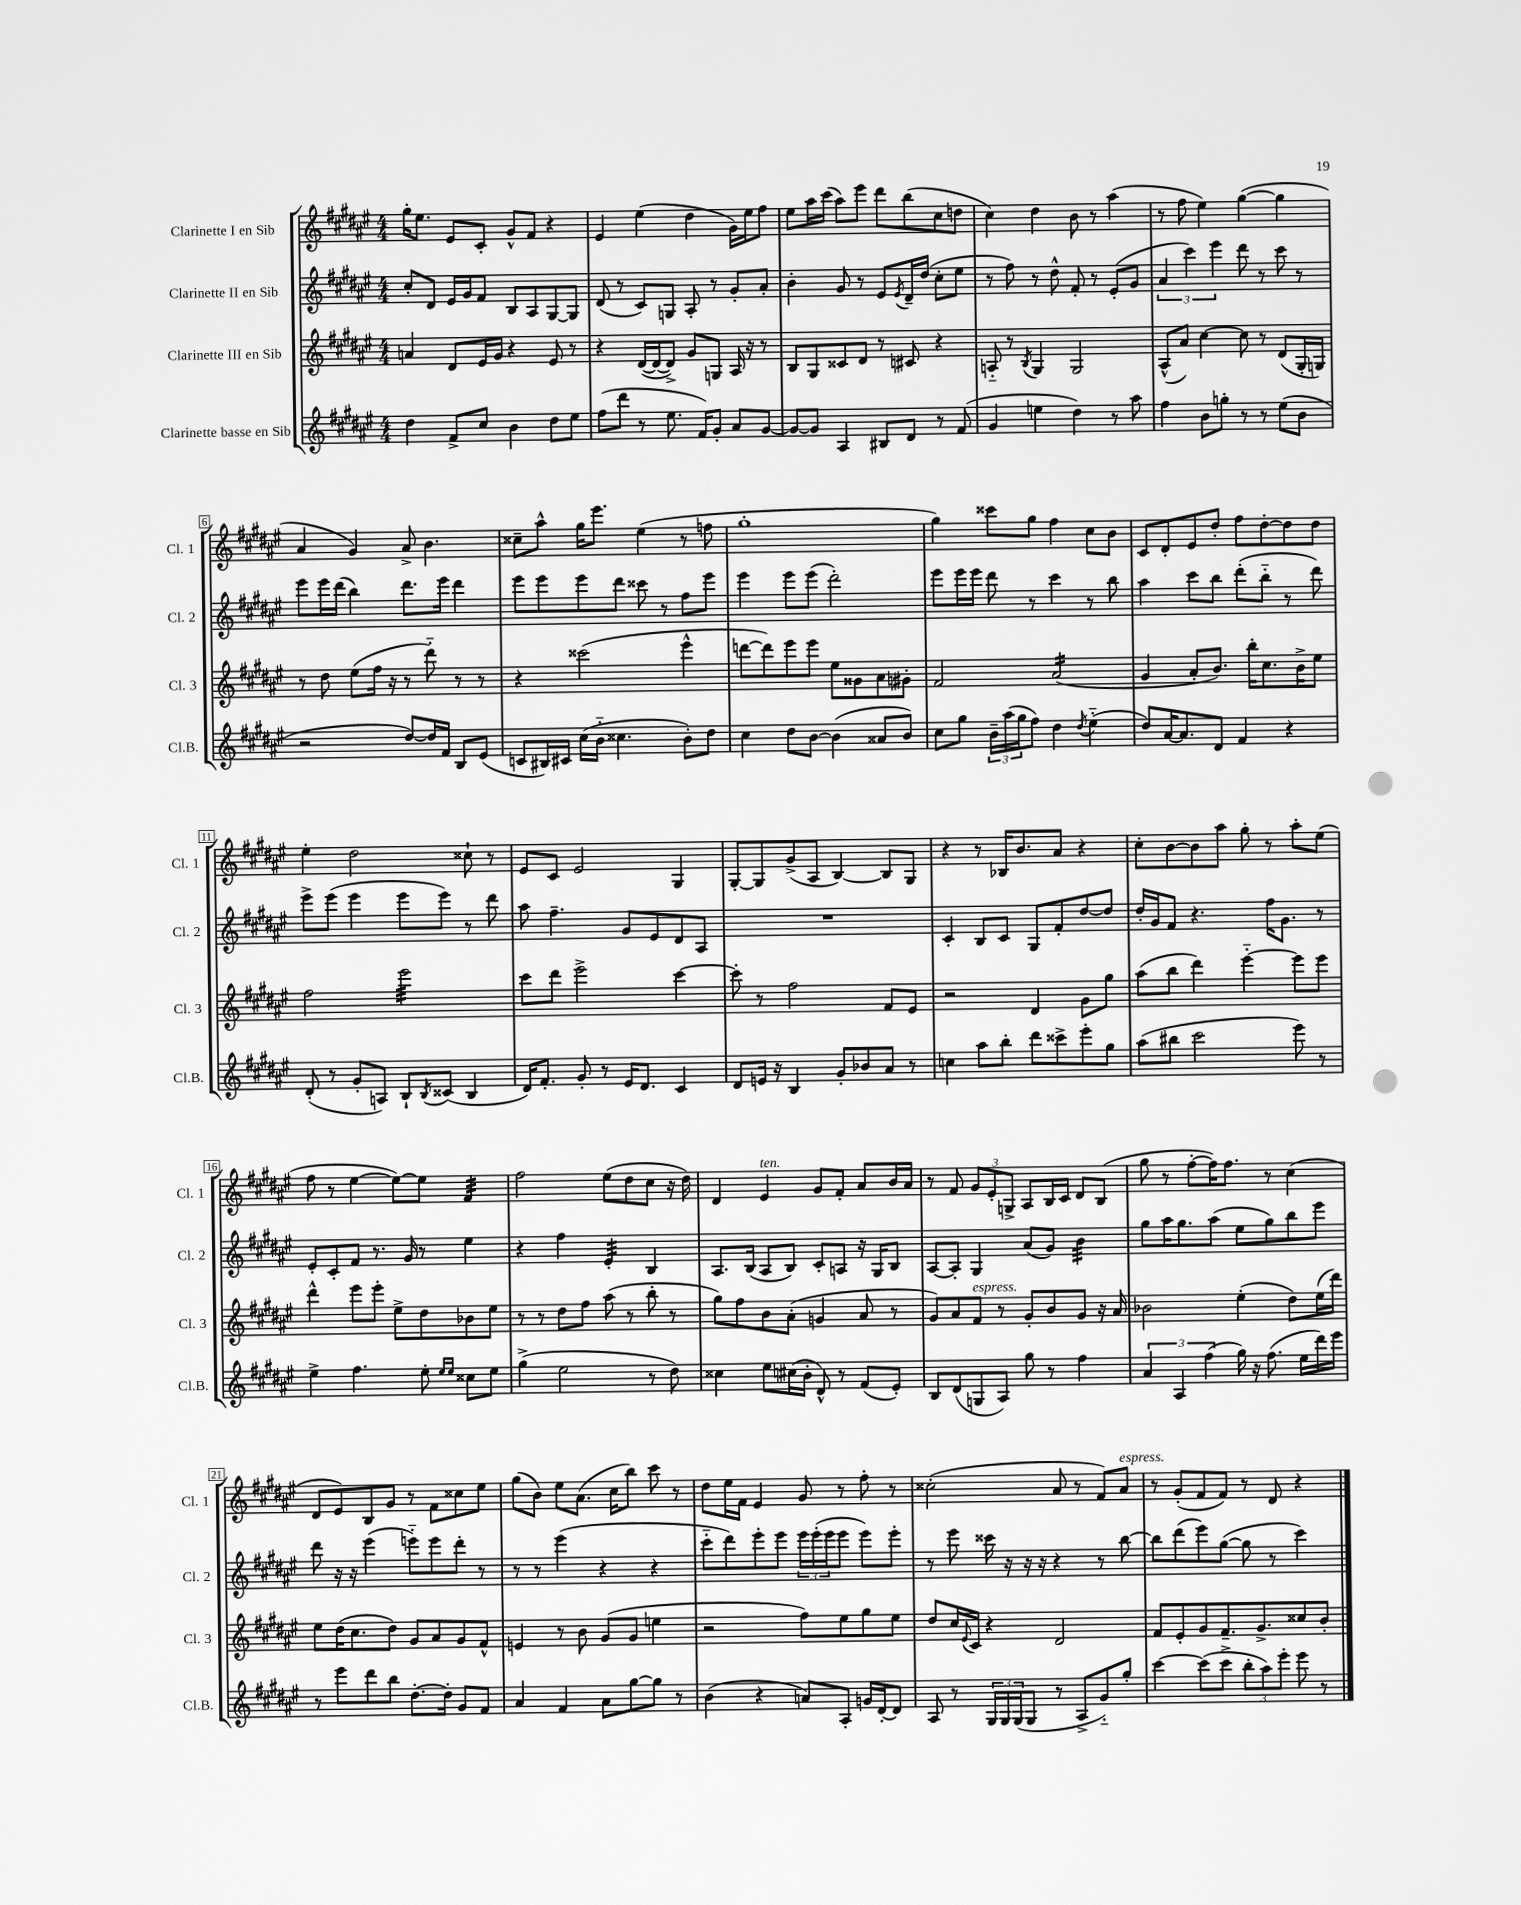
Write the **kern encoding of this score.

**kern	**kern	**kern	**kern
*staff4	*staff3	*staff2	*staff1
*clefG2	*clefG2	*clefG2	*clefG2
*k[f#c#g#d#a#e#]	*k[f#c#g#d#a#e#]	*k[f#c#g#d#a#e#]	*k[f#c#g#d#a#e#]
*M4/4	*M4/4	*M4/4	*M4/4
4dd#	4a	8cc#'	16gg#'
.	.	.	8.ee#
.	.	8d#	.
8f#^	8d#	16e#	8e#
.	.	16g#	.
8cc#	16e#	8f#	8c#'
.	16g#	.	.
4b	4r	8B	8g#^^
.	.	8A#	8f#
8dd#	8e#	[8G#	4r
8ee#	8r	8G#]	.
=	=	=	=
(8ff#	4r	(8d#	4e#
8ddd#	.	8r	.
8r	([16d#	8c#)	(4ee#
.	16d#_	.	.
8.ee#	8d#^])	8G	.
.	8g#	8A#'	4dd#
16f#)	.	.	.
8g#'	8G	8r	.
8a#	16A#	8g#'	16g#)
.	16r	.	16ee#
[8g#	8r	8a#'	8ff#
=	=	=	=
8g#_	8B	4b'	8ee#
8g#]	8G#	.	16aa#
.	.	.	(16ccc#
4A#	8c##	8g#	8aa#)
.	8d#	8r	8eee#
8B#	8r	8e#	8ddd#
.	.	8qe#	.
8d#	8c#	16d#~	(8bb
.	.	(16dd#	.
8r	4r	8cc#'	8cc#
(8f#	.	8ee#	8dd
=	=	=	=
4g#	8A'~	8r	4cc#)
.	8r	8ff#)	.
.	8qB	.	.
4ee	4G#	8r	4dd#
.	.	8dd#^^	.
4dd#)	2G#	8f#'	8b
.	.	8r	8r
8r	.	(8e#'	(4aa#
8aa#	.	8g#	.
=	=	=	=
4ff#	(8A#^^	6a#	8r
.	8a#)	.	8ff#
.	.	6ccc#)	.
8b	[4cc#	.	4ee#)
.	.	6eee#	.
8gg'	.	.	.
8r	8cc#]	8ddd#	([4gg#
8r	8r	8r	.
(8ee#	(8d#	8ccc#	4gg#]
8b	16G#'	8r	.
.	16G)	.	.
=	=	=	=
2r	8r	8eee#	4a#
.	8dd#	16eee#	.
.	.	(16ddd#	.
.	(8ee#	4bb)	4g#)
.	16ff#	.	.
.	16r	.	.
[8dd#)	8r	8.ddd#	8a#^
16dd#]	8ddd#'~)	.	4.b
16f#	.	16eee#	.
8B	8r	4ddd#	.
(8e#	8r	.	.
=	=	=	=
8c	4r	8eee#	8cc##~
16B#)	.	8eee#	8aa#^^
16c#	.	.	.
(16cc#	(2ccc##	8eee#	16gg#
16b'~	.	.	8.eee#
4.cc##	.	8ddd#	.
.	.	8ccc##	(4ee#
.	.	8r	.
8b')	4eee#^^	8ff#	8r
8dd#	.	8eee#	8ff
=	=	=	=
4cc#	[8ddd	4eee#	1gg#'
.	8ddd])	.	.
8dd#	8eee#	8eee#	.
[8b	8eee#	(8eee#	.
(4b]	8ee#	2ddd#')	.
.	8g##	.	.
8a##	8a#	.	.
8b)	8g#'	.	.
=	=	=	=
8cc#	2f#	8eee#	4gg#)
8gg#	.	16eee#	.
.	.	16eee#	.
24b~	.	8ddd#	8ccc##
(24aa#	.	.	.
24gg#	.	.	.
8ff#)	.	8r	8gg#
4dd#	(2a#	4ccc#	4ff#
8qdd#	.	.	.
(4ee#'~	.	8r	8cc#
.	.	8bb	8b
=	=	=	=
8dd#)	4g#	4aa#	8c#
[16a#	.	.	8d#'
8.a#]	.	.	.
.	8a#'	8ccc#	8e#
8d#	8.b)	8bb	8dd#'
4f#	.	(8ddd#'	8ff#
.	16bb'	.	.
.	8.cc#	8bb'~	[8dd#'
4r	.	8r	8dd#]
.	16b^	.	.
.	8ee#	8ddd#)	8dd#
=	=	=	=
(8d#'	2ff#	8eee#^	4ee#'
8r	.	(8eee#	.
8g#'	.	4eee#	2dd#
8A)	.	.	.
8B`	2eee#	8eee#	.
8qB	.	.	.
(8c##	.	8eee#)	.
4B	.	8r	8cc##`
.	.	8ddd#	8r
=	=	=	=
16d#)	8ccc#	8aa#	8e#
8.f#'	.	.	.
.	8ddd#	4.ff#~	8c#
8g#'	2eee#^	.	2e#
8r	.	.	.
16e#	.	8g#	.
8.d#	.	.	.
.	.	8e#	.
4c#	[4ccc#	8d#	4G#
.	.	8A#	.
=	=	=	=
8d#	8ccc#']	1r	[8G#'
16e	8r	.	8G#]
16r	.	.	.
4B	2ff#	.	(8g#^
.	.	.	8A#
8g#'	.	.	[4B)
8b-	.	.	.
8a#	8f#	.	8B]
8r	8e#	.	8G#
=	=	=	=
4cc	2r	4c#'	4r
8aa#	.	8B	8r
8bb'	.	8c#	16B-
.	.	.	8.b
8ddd#	4d#	8G#	.
8ccc##^	.	8f#'	8a#
8eee#'	8g#	[8dd#	4r
8gg#	8gg#	8dd#]	.
=	=	=	=
(8aa#	(8aa#	16dd#'	8cc#'
.	.	16g#	.
8bb#	8bb	8f#	[8b
2ccc#	4ddd#)	4.r	8b]
.	.	.	8aa#
.	[4eee#'~	.	8gg#'
.	.	16ff#	8r
.	.	8.g#	.
8eee#)	8eee#]	.	8aa#'
8r	8eee#	8r	(8ee#
=	=	=	=
4ee#^	4ddd#^^	8e#'	8ff#
.	.	8c#'	8r
4.ff#	8eee#	8f#	[4ee#
.	8eee#'	8.r	.
.	8ee#^	.	8ee#_)
.	.	16g#	.
8ee#'	8dd#	8r	8ee#]
16qqee#	.	.	.
16qqee#	.	.	.
8cc##	8b-	4ee#	4f#
8ee#	8ee#	.	.
=	=	=	=
(4gg#^	8r	4r	2ff#
.	8r	.	.
2ee#	8dd#	4ff#	.
.	8ff#	.	.
.	(8aa#	4e#'	(8ee#
.	8r	.	8dd#
8r	8bb'	4B	8cc#
8dd#)	8r	.	16r
.	.	.	16dd#)
=	=	=	=
4cc##	8gg#)	8.A#	4d#
.	8ff#	.	.
.	.	(16B	.
8ee#	8b	8A#	4e#
(16cc#	(8a#'	8B)	.
16b'	.	.	.
8d#^^)	4g	8c#'	8g#
8r	.	8A	8f#'
(8f#	8a#	16r	8a#
.	.	16G#	.
8e#')	8r	8B	16b
.	.	.	16a#
=	=	=	=
8B	8g#)	[8A#	8r
(8d#	8a#	8A#']	8f#
8G	8f#	4G#	12g#
.	.	.	12e#'
8A#)	8r	.	.
.	.	.	12G^
8gg#	8g#'	(8a#	8A#
8r	8b	8g#)	16B
.	.	.	16c#
4ff#	8g#	4b	8d#
.	16r	.	(8B
.	16a#	.	.
=	=	=	=
6a#	2b-	8gg#	8gg#
.	.	16aa#	8r
6A#	.	.	.
.	.	8.gg#	.
.	.	.	[8ff#'
(6ff#	.	.	.
.	.	(8aa#	16ff#])
.	.	.	8.ff#
16gg#)	(4ee#'	8ee#	.
16r	.	.	.
(8.ff#	.	8gg#)	8r
.	8dd#)	8bb	(4cc#
16ee#	.	.	.
16ddd#)	(16ee#	8eee#	.
16eee#	16ddd#)	.	.
=	=	=	=
8r	8ee#	8ddd#	8d#
8eee#	(16dd#	16r	8e#)
.	8.cc#	16r	.
8ddd#	.	(4eee#	8B
8bb	8dd#)	.	8g#
[8.dd#'	8g#	8eee'~)	8r
.	8a#	8eee	8f#
16dd#']	.	.	.
8g#	8g#	8ddd#'	8cc##
8f#	8f#^^	8r	8ee#
=	=	=	=
4a#	4e	8r	(8gg#
.	.	8r	8b)
4f#	8r	(4eee#	8ee#
.	8b	.	(8.a#
8a#	(8g#	4r	.
.	.	.	16cc#
[8gg#	8g#	.	8bb)
8gg#]	4ee	4r	8ccc#
8r	.	.	8r
=	=	=	=
(4b	2r	8ccc#'~	8dd#
.	.	8ddd#)	16ee#
.	.	.	16f#
4r	.	8eee#'	4e#
.	.	8eee#	.
8a)	8ff#)	24eee#	8g#
.	.	(24eee#'	.
.	.	24eee#	.
8A#'	8ee#	8eee#	8r
16g	8gg#	8eee#)	8ff#'
[16d#'	.	.	.
8d#]	8ee#	8eee#'	8r
=	=	=	=
8A#	8dd#	8r	(2cc##'
8r	16cc#	8eee#	.
.	8qqe#	.	.
.	16c#	.	.
24G#	4r	16ccc##	.
24G#	.	.	.
.	.	16r	.
(24G#	.	.	.
8G#	.	16r	.
.	.	16r	.
8r	2d#	4r	8a#
8A#^	.	.	8r
8g#'~)	.	8r	8f#)
8gg#'	.	[8bb	8a#
=	=	=	=
[4ccc#	8f#	8bb]	8r
.	8e#'	(8ddd#	(8g#'
(8ccc#]	8g#	8eee#)	8f#
8ccc#^	8.f#~	([8gg#	8f#)
12bb'	.	8gg#]	8r
.	8.g#^	.	.
12aa#)	.	.	.
.	.	8r	8d#
12eee#'	.	.	.
8eee#	8cc##	4ccc#)	4r
8r	8b'	.	.
==	==	==	==
*-	*-	*-	*-
